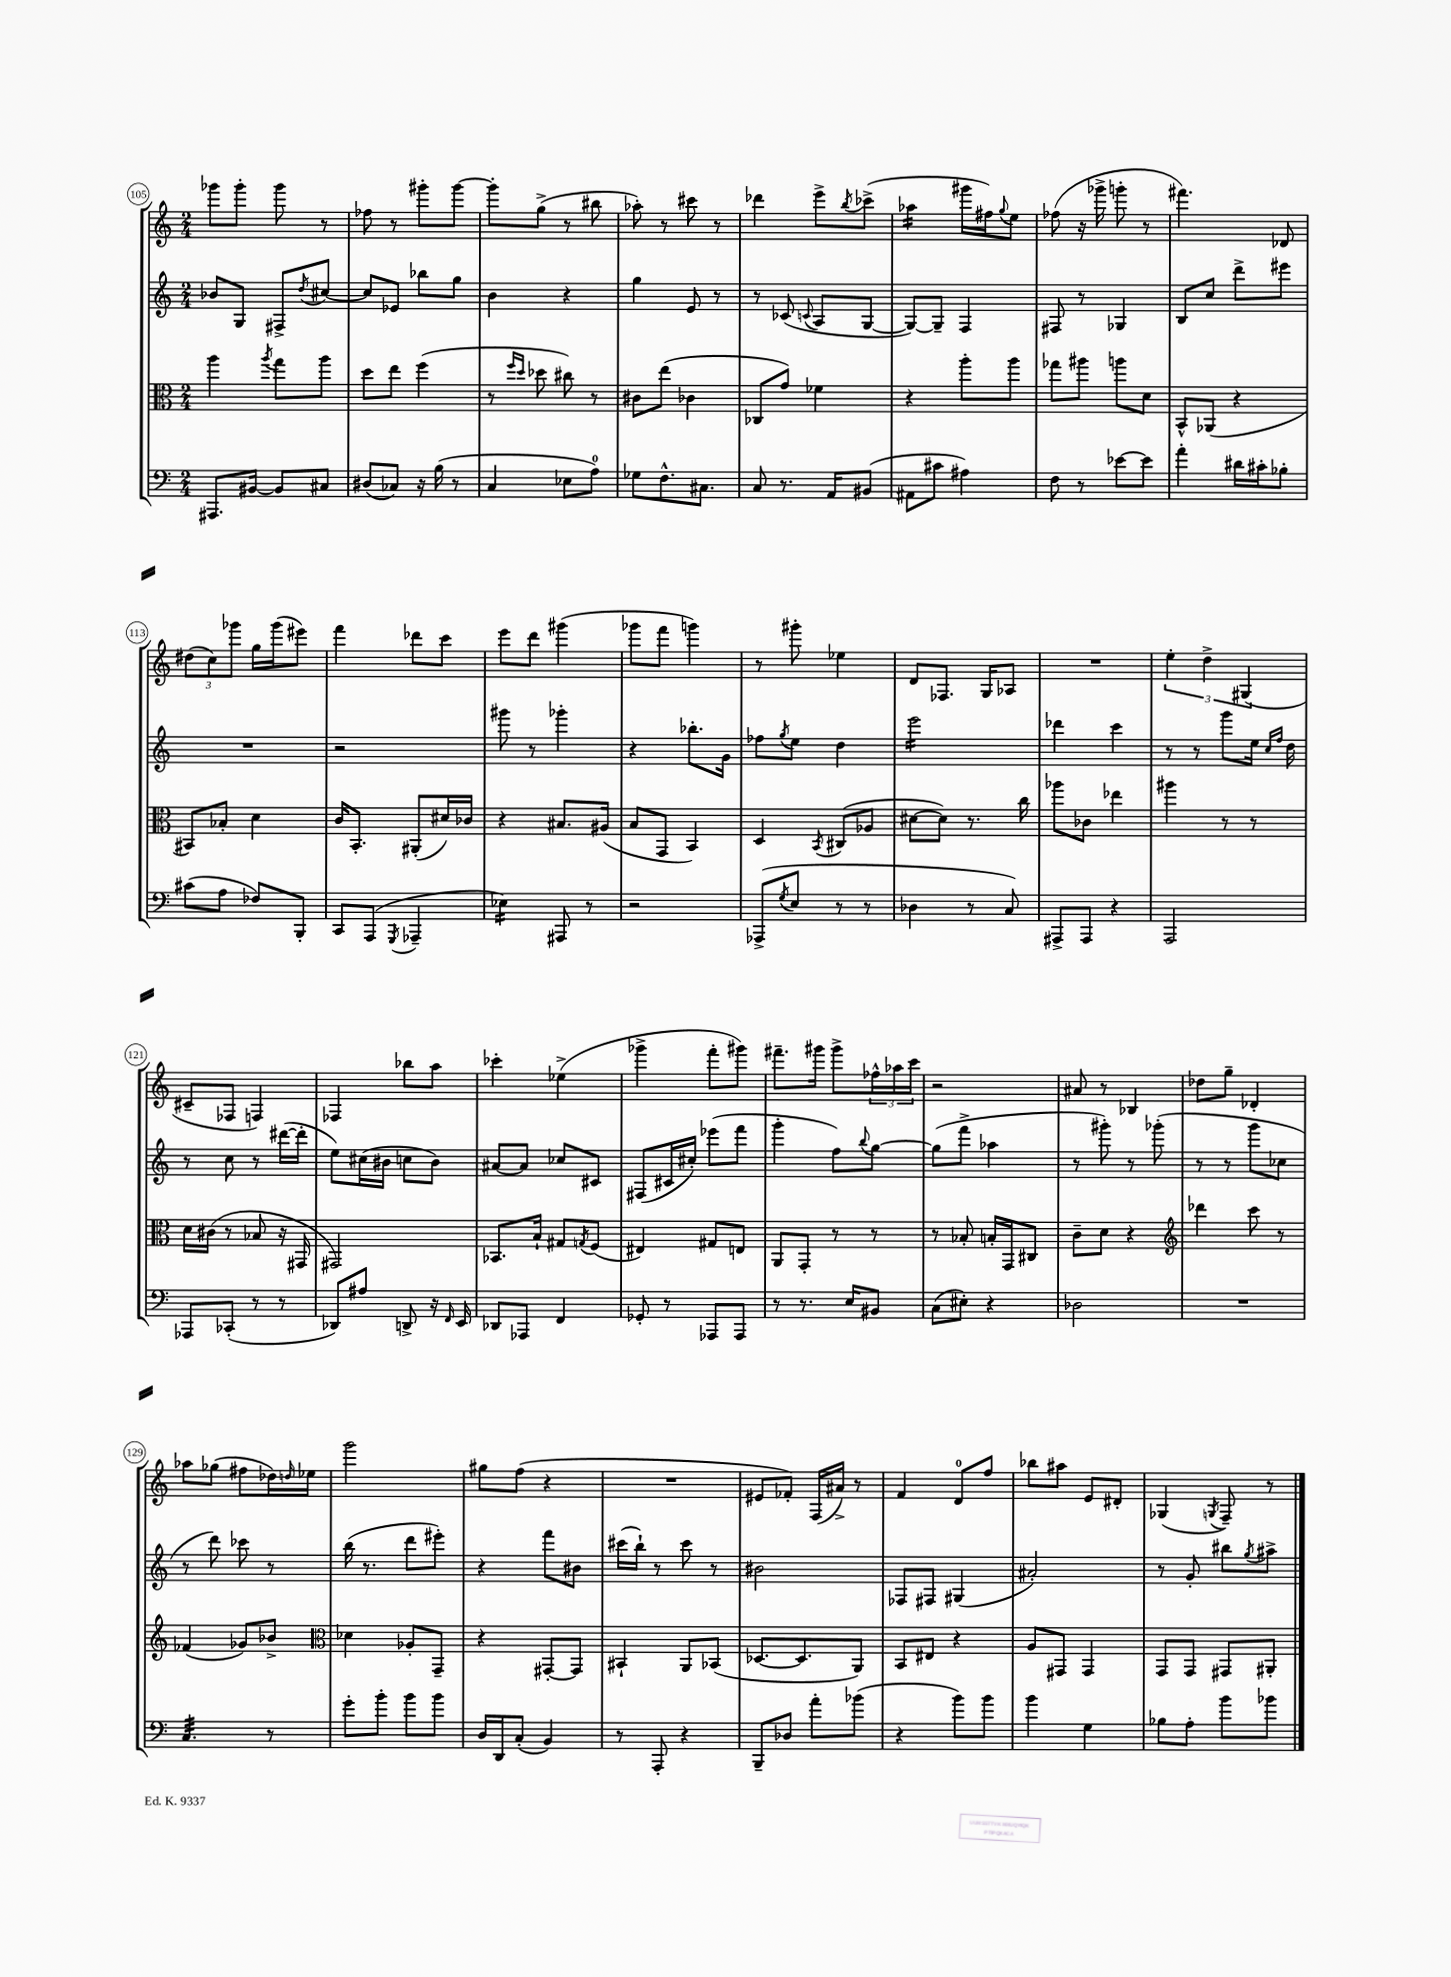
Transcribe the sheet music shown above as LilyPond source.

<<
\new StaffGroup <<
\new Staff = "s0" {
    \clef treble \key c \major \numericTimeSignature \time 2/4
    ges'''8 ges'''8-. ges'''8 r8 |
    fes''8 r8 gis'''8-. gis'''8~ |
    gis'''8-. g''8->( r8 bis''8 |
    aes''8-.) r8 cis'''8 r8 |
    des'''4 e'''8-> \acciaccatura { b''8 } ces'''8->( |
    aes''4:16 gis'''16 fis''16) \appoggiatura { g''8 } e''8 |
    fes''8( r16 ges'''16-> g'''8-. r8 |
    fis'''4.) des'8 |
    \tuplet 3/2 { dis''8( c''8) ges'''8 } g''16 ges'''16( eis'''8) |
    f'''4 des'''8 c'''8 |
    e'''8 d'''8 gis'''4( |
    ges'''8 f'''8 g'''4) |
    r8 gis'''8-. ees''4 |
    d'8 fes8. g16 aes8 |
    R2 |
    \tuplet 3/2 { e''4-. d''4-> gis4( } |
    cis'8-- fes8 f4) |
    fes4 bes''8 a''8 |
    ces'''4-. ees''4->( |
    ges'''4-> f'''8-. gis'''8) |
    fis'''8.-- gis'''16 gis'''8-> \tuplet 3/2 { fes''16-^ aes''16 c'''16 } |
    r2 |
    ais'8 r8 bes4 |
    des''8 g''8-- des'4-. |
    aes''8 ges''8( fis''8 des''16) \grace { d''16 } ees''16 |
    g'''2 |
    gis''8 f''8( r4 |
    R2 |
    eis'8 fes'8-.) f16( ais'16->) r8 |
    f'4 d'8-0 f''8 |
    bes''8 ais''8 e'8 dis'8-. |
    ges4( \acciaccatura { g8 } f8--) r8 \bar "|." |
}
\new Staff = "s1" {
    \clef treble \key c \major \numericTimeSignature \time 2/4
    bes'8 g8 fis8-> \acciaccatura { d''8 } cis''8~ |
    cis''8 ees'8 bes''8 g''8 |
    b'4 r4 |
    g''4 e'8 r8 |
    r8 ces'8( \appoggiatura { c'8 } a8 g8~ |
    g8~) g8-- f4 |
    fis8 r8 ges4 |
    b8 c''8 d'''8-> eis'''8 |
    R2 |
    r2 |
    gis'''8 r8 ges'''4-. |
    r4 bes''8.-. g'16 |
    fes''8 \acciaccatura { g''8 } e''8 d''4 |
    e'''2:16 |
    des'''4 c'''4 |
    r8 r8 g'''8 e''16 \grace { c''16 f''16 } d''16 |
    r8 c''8 r8 dis'''16~( dis'''16-. |
    e''8) cis''16( bis'16 c''8 bis'8) |
    ais'8~ ais'8 ces''8 cis'8 |
    fis8( cis'16 cis''16-.) ees'''8( f'''8 |
    g'''4-. f''8) \appoggiatura { b''8 } g''8~ |
    g''8( f'''8-> aes''4 |
    r8 gis'''8-.) r8 ges'''8-.( |
    r8 r8 g'''8 ces''8 |
    r8 d'''8) ces'''8 r8 |
    b''16( r8. d'''8 eis'''8-.) |
    r4 f'''8 bis'8 |
    cis'''16( b''16-!) r8 cis'''8 r8 |
    bis'2 |
    fes8 fis8 gis4( |
    ais'2-.) |
    r8 g'8-. bis''8 \acciaccatura { g''8 } ais''8-> \bar "|." |
}
\new Staff = "s2" {
    \clef alto \key c \major \numericTimeSignature \time 2/4
    a''4 \acciaccatura { a''8 } g''8 a''8 |
    d''8 e''8 f''4( |
    r8 \grace { f''16 d''16 } des''8 cis''8) r8 |
    cis'8 e''8( ces'4 |
    ces8 g'8) fes'4 |
    r4 a''8-. a''8 |
    ges''8 ais''8 a''8 d'8 |
    b,8-^ aes,8( r4 |
    bis,8) bes8-. d'4 |
    c'16 b,8.-. ais,8-.( dis'16) ces'16 |
    r4 bis8. ais16( |
    b8 g,8 b,4) |
    d4 \acciaccatura { b,8 } cis8( aes8 |
    dis'8~ dis'8) r8. c''16 |
    aes''8 ces'8 ees''4 |
    ais''4 r8 r8 |
    d'16 cis'16( r8 bes8 r16 gis,16 |
    gis,2) |
    bes,8. b16-! gis8 \acciaccatura { g8 } f8( |
    eis4) gis8 e8 |
    a,8 g,8-. r8 r8 |
    r8 bes8-. b16-. g,16 cis8 |
    c'8-- d'8 r4 |
    \clef treble des'''4 c'''8 r8 |
    fes'4( ges'8) bes'8-> |
    \clef alto des'4 aes8-. g,8-- |
    r4 gis,8~-. gis,8 |
    bis,4-! a,8 bes,8( |
    des8.~ des8. a,8) |
    b,8 eis8 r4 |
    a8 gis,8 gis,4 |
    g,8 g,8 gis,8 ais,8-. \bar "|." |
}
\new Staff = "s3" {
    \clef bass \key c \major \numericTimeSignature \time 2/4
    ais,,8. bis,16~ bis,8 cis8 |
    dis8( ces8) r16 b16( r8 |
    c4 ees8 a8-0) |
    ges8 f8.-^ cis8. |
    c8 r8. a,16 bis,8( |
    ais,8 cis'8 ais4) |
    f8 r8 ees'8~ ees'8 |
    a'4-. dis'16 cis'16-. bes8-. |
    cis'8( a8 fes8) b,,8-. |
    c,8 a,,8( \acciaccatura { g,,8 } aes,,4-- |
    ees4:16) ais,,8 r8 |
    r2 |
    aes,,8->( \acciaccatura { g8 } e8 r8 r8 |
    des4 r8 c8) |
    ais,,8-> ais,,8 r4 |
    a,,2 |
    aes,,8 ces,8-.( r8 r8 |
    des,8) ais8 d,8-> r16 \grace { f,16 } e,16 |
    des,8 aes,,8 f,4 |
    ges,8-. r8 aes,,8 aes,,8 |
    r8 r8. e16 bis,8 |
    c8( eis8-.) r4 |
    des2 |
    R2 |
    c4.:32 r8 |
    g'8-. b'8-. b'8 b'8 |
    d16 d,16 c8-.( b,4) |
    r8 a,,8-. r4 |
    b,,8-- des8 a'8-. bes'8( |
    r4 b'8) b'8 |
    b'4 g4 |
    bes8 a8-. b'8 bes'8 \bar "|." |
}
>>
>>
\layout { \context { \Score currentBarNumber = #105 \override BarNumber.stencil = #(make-stencil-circler 0.1 0.3 ly:text-interface::print) } }
